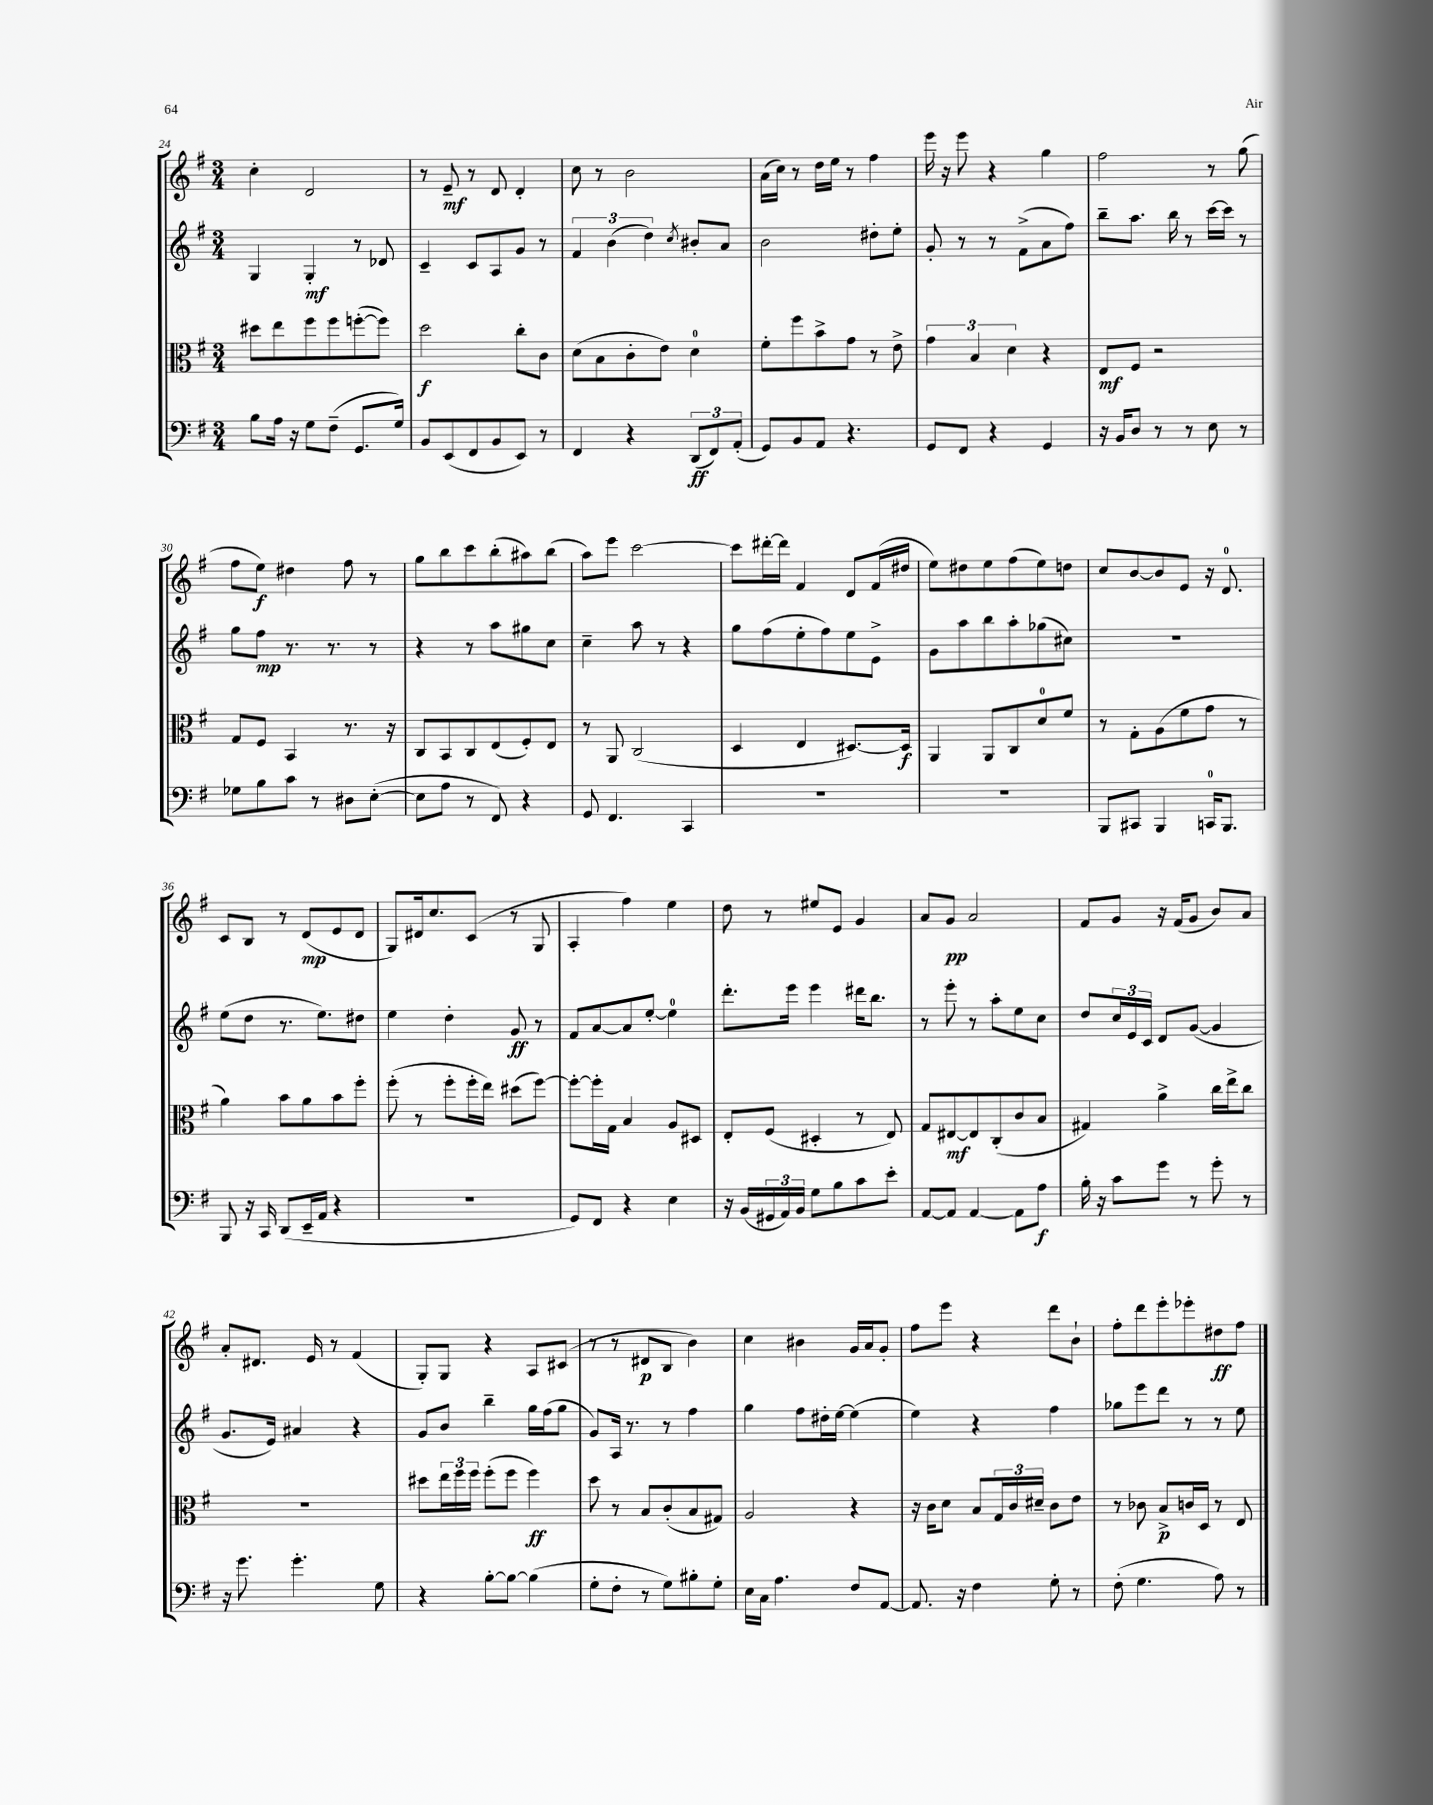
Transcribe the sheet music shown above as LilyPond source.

<<
\new StaffGroup <<
\new Staff = "s0" {
    \clef treble \key g \major \numericTimeSignature \time 3/4
    c''4-. d'2 |
    r8 e'8--\mf r8 d'8 d'4-. |
    c''8 r8 b'2 |
    a'16( c''16) r8 d''16 e''16 r8 fis''4 |
    e'''16 r16 e'''8 r4 g''4 |
    fis''2 r8 g''8( |
    fis''8 e''8\f) dis''4 fis''8 r8 |
    g''8 b''8 c'''8 b''8-.( ais''8) b''8( |
    a''8) e'''8 c'''2~ |
    c'''8 dis'''16~-. dis'''16 fis'4 d'8 fis'16( dis''16 |
    e''8) dis''8 e''8 fis''8( e''8) d''8 |
    c''8 b'8~ b'8 e'8 r16 d'8.-0 |
    c'8 b8 r8 d'8\mp( e'8 d'8 |
    g8) dis'16 c''8. c'8( r8 g8 |
    a4-. fis''4) e''4 |
    d''8 r8 eis''8 e'8 g'4 |
    a'8 g'8\pp a'2 |
    fis'8 g'8 r16 fis'16( g'8 b'8) a'8 |
    a'8-. dis'8. e'16 r8 fis'4( |
    g8-.) g8 r4 a8 cis'8( |
    r8 r8 dis'8\p b8 b'4) |
    c''4 bis'4 g'16 a'16 g'8-. |
    fis''8 e'''8 r4 d'''8 b'8-! |
    fis''8-. d'''8 e'''8-. ees'''8-. dis''8\ff fis''8 \bar "|." |
}
\new Staff = "s1" {
    \clef treble \key g \major \numericTimeSignature \time 3/4
    g4 g4-.\mf r8 des'8 |
    c'4-- c'8 a8 g'8 r8 |
    \tuplet 3/2 { fis'4 b'4( d''4) } \acciaccatura { c''8 } bis'8-. a'8 |
    b'2 dis''8-. e''8-. |
    g'8-. r8 r8 fis'8->( a'8 fis''8) |
    b''8-- a''8. b''16 r8 c'''16~ c'''16 r8 |
    g''8 fis''8\mp r8. r8. r8 |
    r4 r8 a''8 gis''8 c''8 |
    c''4-- a''8 r8 r4 |
    g''8 fis''8( e''8-. fis''8) e''8 e'8-> |
    g'8 a''8 b''8 a''8-. ges''8( cis''8) |
    R2. |
    e''8( d''8 r8. e''8.) dis''8 |
    e''4 d''4-. g'8\ff r8 |
    fis'8 a'8~ a'8 e''8~-. e''4-0 |
    d'''8.-. e'''16 e'''4 dis'''16 b''8. |
    r8 e'''8-. r8 a''8-. e''8 c''8 |
    d''8 \tuplet 3/2 { c''16 e'16 c'16 } d'8 g'8~( g'4 |
    g'8. e'16) ais'4 r4 |
    g'8 b'8 b''4-- g''16 fis''16( g''8 |
    g'8) a16 r8. r8 fis''4 |
    g''4 fis''8 dis''16-. e''16~ e''4( |
    e''4) r4 fis''4 |
    ges''8 e'''8 d'''8 r8 r8 e''8 \bar "|." |
}
\new Staff = "s2" {
    \clef alto \key g \major \numericTimeSignature \time 3/4
    dis''8 e''8 fis''8 fis''8 f''8~-.( f''8) |
    d''2\f c''8-. c'8 |
    d'8( b8 c'8-. e'8) d'4-0 |
    fis'8-. fis''8 b'8-> g'8 r8 e'8-> |
    \tuplet 3/2 { g'4 b4 d'4 } r4 |
    e8\mf fis8 r2 |
    g8 fis8 b,4 r8. r16 |
    c8 b,8 c8 e8( fis8-.) e8 |
    r8 a,8 c2( |
    d4 e4 dis8.~) dis16\f |
    a,4 a,8 c8 d'8-0 fis'8 |
    r8 g8-. a8( fis'8 g'8 r8 |
    a'4) b'8 a'8 b'8 fis''8-. |
    fis''8-.( r8 fis''8-. fis''16-. e''16) dis''8( fis''8~) |
    fis''8~-. fis''16-. g16 b4 a8 dis8 |
    e8-. fis8( dis4-. r8 e8) |
    g8 eis8~\mf eis8 c8-.( c'8 b8 |
    gis4) a'4-> c''16 e''16-> c''8 |
    R2. |
    dis''8 \tuplet 3/2 { e''16 fis''16 fis''16 } fis''8-.( fis''8 fis''4\ff) |
    d''8 r8 b8 c'8-.( b8 gis8) |
    a2 r4 |
    r16 c'16 d'8 b8 \tuplet 3/2 { g16 c'16 dis'16-- } c'8 e'8 |
    r8 ces'8 b8->\p c'16 d16 r8 e8 \bar "|." |
}
\new Staff = "s3" {
    \clef bass \key g \major \numericTimeSignature \time 3/4
    b8 a16 r16 g8 fis8--( g,8. g16) |
    b,8 e,8( fis,8 b,8 e,8) r8 |
    fis,4 r4 \tuplet 3/2 { d,8\ff( fis,8) a,8-.( } |
    g,8) b,8 a,8 r4. |
    g,8 fis,8 r4 g,4 |
    r16 b,16 d8 r8 r8 e8 r8 |
    ges8 b8 c'8 r8 dis8 e8~-.( |
    e8 a8 r8 fis,8) r4 |
    g,8 fis,4. c,4 |
    R2. |
    R2. |
    b,,8 cis,8 b,,4 c,16-0 b,,8. |
    b,,8 r16 c,16 d,8( e,16-- a,16 r4 |
    R2. |
    g,8) fis,8 r4 e4 |
    r16 b,16( \tuplet 3/2 { gis,16 a,16) b,16 } g8 b8 c'8 e'8-. |
    a,8~ a,8 a,4~ a,8 a8\f |
    b16-. r16 c'8 g'8 r8 g'8-. r8 |
    r16 g'8. g'4.-. g8 |
    r4 b8~-. b8~ b4( |
    g8-. fis8-. r8 g8) bis8-. g8-. |
    e16 c16 a4. fis8 a,8~ |
    a,8. r16 fis4 g8-. r8 |
    fis8-.( g4. a8) r8 \bar "|." |
}
>>
>>
\layout { \context { \Score currentBarNumber = #24 } }
